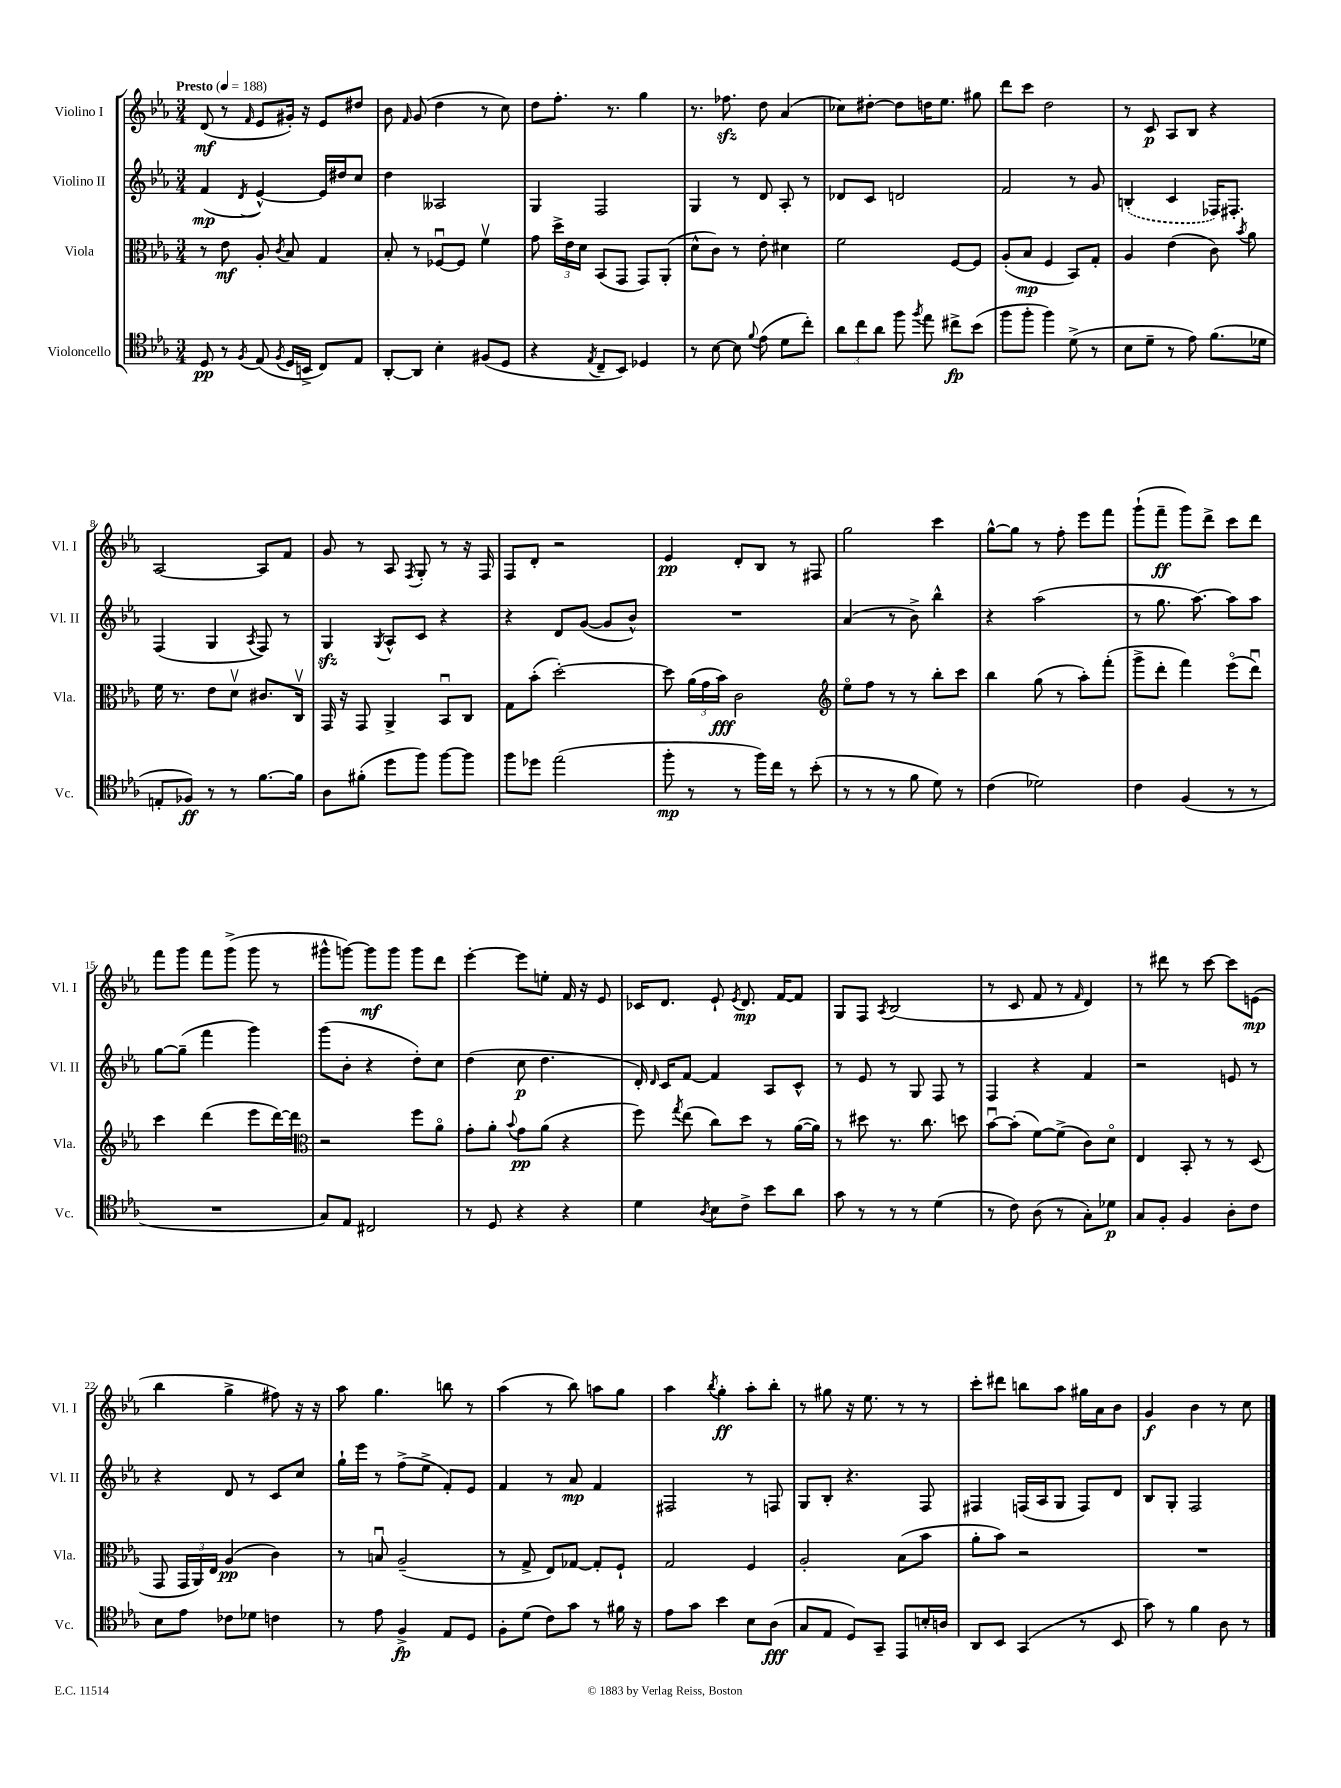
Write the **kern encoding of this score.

**kern	**dynam	**kern	**dynam	**kern	**dynam	**kern	**dynam
*part4	*part4	*part3	*part3	*part2	*part2	*part1	*part1
*staff4	*staff4	*staff3	*staff3	*staff2	*staff2	*staff1	*staff1
*I"Violoncello	*	*I"Viola	*	*I"Violino II	*	*I"Violino I	*
*I'Vc.	*	*I'Vla.	*	*I'Vl. II	*	*I'Vl. I	*
*clefC4	*	*clefC3	*	*clefG2	*	*clefG2	*
*k[b-e-a-]	*	*k[b-e-a-]	*	*k[b-e-a-]	*	*k[b-e-a-]	*
*M3/4	*	*M3/4	*	*M3/4	*	*M3/4	*
*MM188	*	*MM188	*	*MM188	*	*MM188	*
=1	=1	=1	=1	=1	=1	=1	=1
!	!	!	!	!	!	!LO:TX:a:B:t=Presto	!
8D/	pp	8r	.	(4f/	mp	(8d/	mf
8r	.	8e-\	mf	.	.	8r	.
8qF/	.	.	.	8qd/	.	16qqf/	.
(8E-/	.	8A-'/	.	[4e-^^/)	.	8e-/L	.
8qF/	.	8qc/	.	.	.	.	.
16D/LL	.	8B-/	.	.	.	16g#X'/Jk)	.
16BBn^/JJ	.	.	.	.	.	16r	.
8C/L)	.	4G/	.	16e-/LL]	.	8e-/L	.
.	.	.	.	16dd#X/J	.	.	.
8E-/J	.	.	.	8cc/J	.	8dd#X/J	.
=2	=2	=2	=2	=2	=2	=2	=2
[8AA-'/L	.	8B-'/	.	4dd\	.	8b-\	.
.	.	.	.	.	.	16qqf/	.
8AA-/J]	.	8r	.	.	.	(8g/	.
4B-'\	.	[8F-Xu/L	.	2A--X/	.	4dd\	.
.	.	8F-/J]	.	.	.	.	.
(8F#X/L	.	4fv\	.	.	.	8r	.
8D/J	.	.	.	.	.	8cc\)	.
=3	=3	=3	=3	=3	=3	=3	=3
4r	.	8g\	.	4G/	.	8dd\L	.
.	.	24dd^\LL	.	.	.	8.ff'\J	.
.	.	24e-\	.	.	.	.	.
.	.	24d\JJ	.	.	.	.	.
8qE-/	.	.	.	.	.	.	.
8C~/L	.	(8BB-/L	.	2F/	.	.	.
.	.	.	.	.	.	8.r	.
8BB-/J)	.	8GG/J	.	.	.	.	.
4D-X/	.	8GG/L)	.	.	.	4gg\	.
.	.	(8AA-'/J	.	.	.	.	.
=4	=4	=4	=4	=4	=4	=4	=4
8r	.	8d^^\L	.	4G/	.	8.r	.
[8B-\	.	8c\J)	.	.	.	.	.
.	.	.	.	.	.	8.ff-Xzz\	.
8B-\]	.	8r	.	8r	.	.	.
8qqf/	.	.	.	.	.	.	.
(8e-\	.	8e-'\	.	8d/	.	8dd\	.
8d\L	.	4d#X\	.	8A-'/	.	(4a-/	.
8cc'\J)	.	.	.	8r	.	.	.
=5	=5	=5	=5	=5	=5	=5	=5
12a-\L	.	2f\	.	8d-X/L	.	8cc-X\L)	.
12cc\	.	.	.	.	.	.	.
.	.	.	.	8c/J	.	[8dd#X'\J	.
12a-\J	.	.	.	.	.	.	.
8ff\	.	.	.	2dn/	.	8dd#\L]	.
8qff/	.	.	.	.	.	.	.
8ee-\	.	.	.	.	.	16ddn\K	.
.	.	.	.	.	.	8.ee-\J	.
8cc#X^\L	fp	[8F/L	.	.	.	.	.
(8b-\J	.	8F/J]	.	.	.	8gg#X\	.
=6	=6	=6	=6	=6	=6	=6	=6
8ff\L	.	(8A-'/L	.	2f/	.	8ddd\L	.
8ff'\J	.	8B-/J	mp	.	.	8ccc\J	.
4ff\)	.	4F/	.	.	.	2dd\	.
(8d^\	.	8BB-/L)	.	8r	.	.	.
8r	.	8G'/J	.	8g/	.	.	.
=7	=7	=7	=7	=7	=7	=7	=7
8B-\L	.	4A-/	.	(4Bn'/	.	8r	.
8d~\J	.	.	.	.	.	8c/	p
8r	.	(4e-\	.	4c/	.	8A-/L	.
8e-\)	.	.	.	.	.	8B-/J	.
(8.f\L	.	8c\)	.	16F-X/KL)	.	4r	.
.	.	.	.	8.F#X'/J	.	.	.
.	.	8qb-/	.	.	.	.	.
.	.	8a-\	.	.	.	.	.
16d-X\Jk	.	.	.	.	.	.	.
!!LO:LB:g=z
=8	=8	=8	=8	=8	=8	=8	=8
8En'/L	.	16f\	.	(4F/	.	[2A-/	.
.	.	8.r	.	.	.	.	.
8F-X/J)	ff	.	.	.	.	.	.
8r	.	8e-\L	.	4G/	.	.	.
8r	.	8dv\J	.	.	.	.	.
.	.	.	.	8qA-/	.	.	.
[8.f\L	.	8.c#X/L	.	8F/)	.	8A-/L]	.
.	.	.	.	8r	.	8f/J	.
16f\Jk]	.	16Cv/Jk	.	.	.	.	.
=9	=9	=9	=9	=9	=9	=9	=9
8A-\L	.	16GG/	.	4Gzz/	.	8g/	.
.	.	16r	.	.	.	.	.
(8f#X'\J	.	8GG/	.	.	.	8r	.
.	.	.	.	8qG/	.	.	.
8dd\L	.	4AA-^/	.	8A-^^/L	.	8A-/	.
.	.	.	.	.	.	8qF/	.
8ff\J)	.	.	.	8c/J	.	8G'/	.
[8ff\L	.	8BB-u/L	.	4r	.	8r	.
8ff\J]	.	8C/J	.	.	.	16r	.
.	.	.	.	.	.	16F/	.
=10	=10	=10	=10	=10	=10	=10	=10
8ff\L	.	8G\L	.	4r	.	8F/L	.
8dd-X\J	.	(8b-'\J	.	.	.	8d'/J	.
(2ee-\	.	[2dd'\)	.	8d/L	.	2r	.
.	.	.	.	([8g/J	.	.	.
.	.	.	.	8g/L]	.	.	.
.	.	.	.	8b-^^/J)	.	.	.
=11	=11	=11	=11	=11	=11	=11	=11
8ff'\	mp	8dd\]	.	2.r	.	4e-/	pp
8r	.	(24a-\LL	.	.	.	.	.
.	.	24g\	.	.	.	.	.
.	.	24b-\JJ)	fff	.	.	.	.
8r	.	2c\	.	.	.	8d'/L	.
16ff\LL)	.	.	.	.	.	8B-/J	.
16cc\JJ	.	.	.	.	.	.	.
8r	.	.	.	.	.	8r	.
(8b-'\	.	.	.	.	.	8F#X/	.
=12	=12	=12	=12	=12	=12	=12	=12
*	*	*clefG2	*	*	*	*	*
8r	.	8ee-\L	.	(4a-/	.	2gg\	.
8r	.	8ff\J	.	.	.	.	.
8r	.	8r	.	8r	.	.	.
8f\	.	8r	.	8b-^\)	.	.	.
8d\)	.	8bb-'\L	.	4bb-^^\	.	4ccc\	.
8r	.	8ccc\J	.	.	.	.	.
=13	=13	=13	=13	=13	=13	=13	=13
(4c\	.	4bb-\	.	4r	.	[8gg^^\L	.
.	.	.	.	.	.	8gg\J]	.
2d-X\)	.	(8gg\	.	(2aa-\	.	8r	.
.	.	8r	.	.	.	8ff'\	.
.	.	8aa-'\L)	.	.	.	8eee-\L	.
.	.	(8fff'\J	.	.	.	8fff\J	.
=14	=14	=14	=14	=14	=14	=14	=14
4c\	.	8ggg^\L	.	8r	.	(8ggg`\L	.
.	.	8ddd'\J	.	8.gg\	.	8fff~\J	ff
(4F/	.	4fff\)	.	.	.	8ggg\L)	.
.	.	.	.	[8.aa-\)	.	.	.
.	.	.	.	.	.	8ddd^\J	.
8r	.	(8eee-\L	.	8aa-\L]	.	8ccc\L	.
8r	.	8dddu\J)	.	8aa-\J	.	8ddd\J	.
!!LO:LB:g=z
=15	=15	=15	=15	=15	=15	=15	=15
2.r	.	4ccc\	.	[8gg\L	.	8fff\L	.
.	.	.	.	(8gg~\J]	.	8ggg\J	.
.	.	(4ddd\	.	4fff\	.	8fff\L	.
.	.	.	.	.	.	(8ggg^\J	.
.	.	8eee-\L	.	4ggg\)	.	8ggg\	.
.	.	[16ddd\L)	.	.	.	8r	.
.	.	16ddd\JJ]	.	.	.	.	.
=16	=16	=16	=16	=16	=16	=16	=16
*	*	*clefC3	*	*	*	*	*
8G/L)	.	2r	.	(8ggg\L	.	8ggg#X^^\L	.
8E-/J	.	.	.	8b-'\J	.	[8gggn\J)	.
2C#X/	.	.	.	4r	.	8ggg\L]	mf
.	.	.	.	.	.	8ggg\J	.
.	.	8ff\L	.	8dd'\L)	.	8ggg\L	.
.	.	8a-\J	.	8cc\J	.	8ddd\J	.
=17	=17	=17	=17	=17	=17	=17	=17
8r	.	8g'\L	.	(4dd\	.	[4eee-'\	.
8D/	.	8a-'\J	.	.	.	.	.
.	.	8qqb-/	.	.	.	.	.
4r	.	8g\L	pp	8cc\	p	8eee-\L]	.
.	.	(8a-\J	.	4.dd\	.	8een'\J	.
4r	.	4r	.	.	.	16f/	.
.	.	.	.	.	.	16r	.
.	.	.	.	.	.	8e-/	.
=18	=18	=18	=18	=18	=18	=18	=18
4d\	.	8ff\)	.	16d'/)	.	16c-X/KL	.
.	.	.	.	16qqd/	.	.	.
.	.	.	.	16c/KL	.	8.d/J	.
.	.	8qgg/	.	.	.	.	.
.	.	(8ee-\	.	[8f/J	.	.	.
8qA-/	.	.	.	.	.	.	.
8B-\L	.	8cc\L)	.	4f/]	.	8e-`/	.
.	.	.	.	.	.	8qe-/	.
8c^\J	.	8dd\J	.	.	.	8.d/	mp
8b-\L	.	8r	.	8A-/L	.	.	.
.	.	.	.	.	.	[16f/KL	.
8a-\J	.	([16a-\LL	.	8c^^/J	.	8f/J]	.
.	.	16a-\JJ])	.	.	.	.	.
=19	=19	=19	=19	=19	=19	=19	=19
8g\	.	8r	.	8r	.	8G/L	.
8r	.	8dd#X\	.	8e-/	.	8F/J	.
.	.	.	.	.	.	8qA-/	.
8r	.	8.r	.	8r	.	(2B-/	.
8r	.	.	.	8G/	.	.	.
.	.	8.cc\	.	.	.	.	.
(4d\	.	.	.	8F/	.	.	.
.	.	8ddn\	.	8r	.	.	.
=20	=20	=20	=20	=20	=20	=20	=20
8r	.	[8b-u\L	.	4F/	.	8r	.
8c\)	.	(8b-'\J]	.	.	.	8c/	.
(8A-\	.	[8f\L)	.	4r	.	8f/	.
8r	.	(8f^\J]	.	.	.	8r	.
.	.	.	.	.	.	16qqf/	.
8G'\L)	.	8c\L)	.	4f/	.	4d/)	.
8d-X\J	p	8d\J	.	.	.	.	.
=21	=21	=21	=21	=21	=21	=21	=21
8G/L	.	4E-/	.	2r	.	8r	.
8F'/J	.	.	.	.	.	8ddd#X\	.
4F/	.	8BB-'/	.	.	.	8r	.
.	.	8r	.	.	.	[8ccc\	.
8A-'\L	.	8r	.	8en/	.	8ccc\L]	.
8c\J	.	(8D/	.	8r	.	(8en\J	mp
!!LO:LB:g=z
=22	=22	=22	=22	=22	=22	=22	=22
8B-\L	.	8GG/	.	4r	.	4bb-\	.
8e-\J	.	24GG/LL	.	.	.	.	.
.	.	24AA-/)	.	.	.	.	.
.	.	24E-/JJ	.	.	.	.	.
8c-X\L	.	(4A-/	pp	8d/	.	4gg^\	.
8d-X\J	.	.	.	8r	.	.	.
4cn\	.	4c\)	.	8c/L	.	8ff#X\)	.
.	.	.	.	8cc/J	.	16r	.
.	.	.	.	.	.	16r	.
=23	=23	=23	=23	=23	=23	=23	=23
8r	.	8r	.	16gg`\LL	.	8aa-\	.
.	.	.	.	16eee-\JJ	.	.	.
8e-\	.	8Bnu/	.	8r	.	4.gg\	.
4F^/	fp	(2A-~/	.	(8ff^\L	.	.	.
.	.	.	.	8ee-^\J	.	.	.
8E-/L	.	.	.	8f'/L)	.	8bbn\	.
8D/J	.	.	.	8e-/J	.	8r	.
=24	=24	=24	=24	=24	=24	=24	=24
8F'\L	.	8r	.	4f/	.	(4aa-\	.
(8d\J	.	8G^/	.	.	.	.	.
8c\L)	.	8E-/L)	.	8r	.	8r	.
8g\J	.	[8G-X/J	.	8a-/	mp	8bb-\)	.
8r	.	8G-'/L]	.	4f/	.	8aan\L	.
16f#X\	.	8F`/J	.	.	.	8gg\J	.
16r	.	.	.	.	.	.	.
=25	=25	=25	=25	=25	=25	=25	=25
8e-\L	.	2G/	.	2F#X/	.	4aa-\	.
8g\J	.	.	.	.	.	.	.
.	.	.	.	.	.	8qbb-/	.
4b-\	.	.	.	.	.	4gg'\	ff
8B-\L	.	4F/	.	8r	.	8aa-'\L	.
(8A-\J	fff	.	.	8Fn/	.	8bb-'\J	.
=26	=26	=26	=26	=26	=26	=26	=26
8G/L	.	2A-'/	.	8G/L	.	8r	.
8E-/J	.	.	.	8B-'/J	.	8gg#X\	.
8D/L)	.	.	.	4.r	.	16r	.
.	.	.	.	.	.	8.ee-\	.
8GG~/J	.	.	.	.	.	.	.
8EE-/L	.	(8B-\L	.	.	.	8r	.
16Bn'/L	.	8b-\J	.	8F/	.	8r	.
16An/JJ	.	.	.	.	.	.	.
=27	=27	=27	=27	=27	=27	=27	=27
8AA-/L	.	8a-'\L	.	4F#X/	.	8ccc'\L	.
8BB-/J	.	8b-\J)	.	.	.	8ddd#X\J	.
(4GG/	.	2r	.	(16Fn/LL	.	8bbn\L	.
.	.	.	.	16A-/J	.	.	.
.	.	.	.	8G/J	.	8aa-\J	.
8r	.	.	.	8F/L)	.	16gg#X\LL	.
.	.	.	.	.	.	16a-\J	.
8BB-/	.	.	.	8d/J	.	8b-\J	.
=28	=28	=28	=28	=28	=28	=28	=28
8g\)	.	2.r	.	8B-/L	.	4g/	f
8r	.	.	.	8G'/J	.	.	.
4f\	.	.	.	2F/	.	4b-\	.
8A-\	.	.	.	.	.	8r	.
8r	.	.	.	.	.	8cc\	.
==	==	==	==	==	==	==	==
*-	*-	*-	*-	*-	*-	*-	*-
